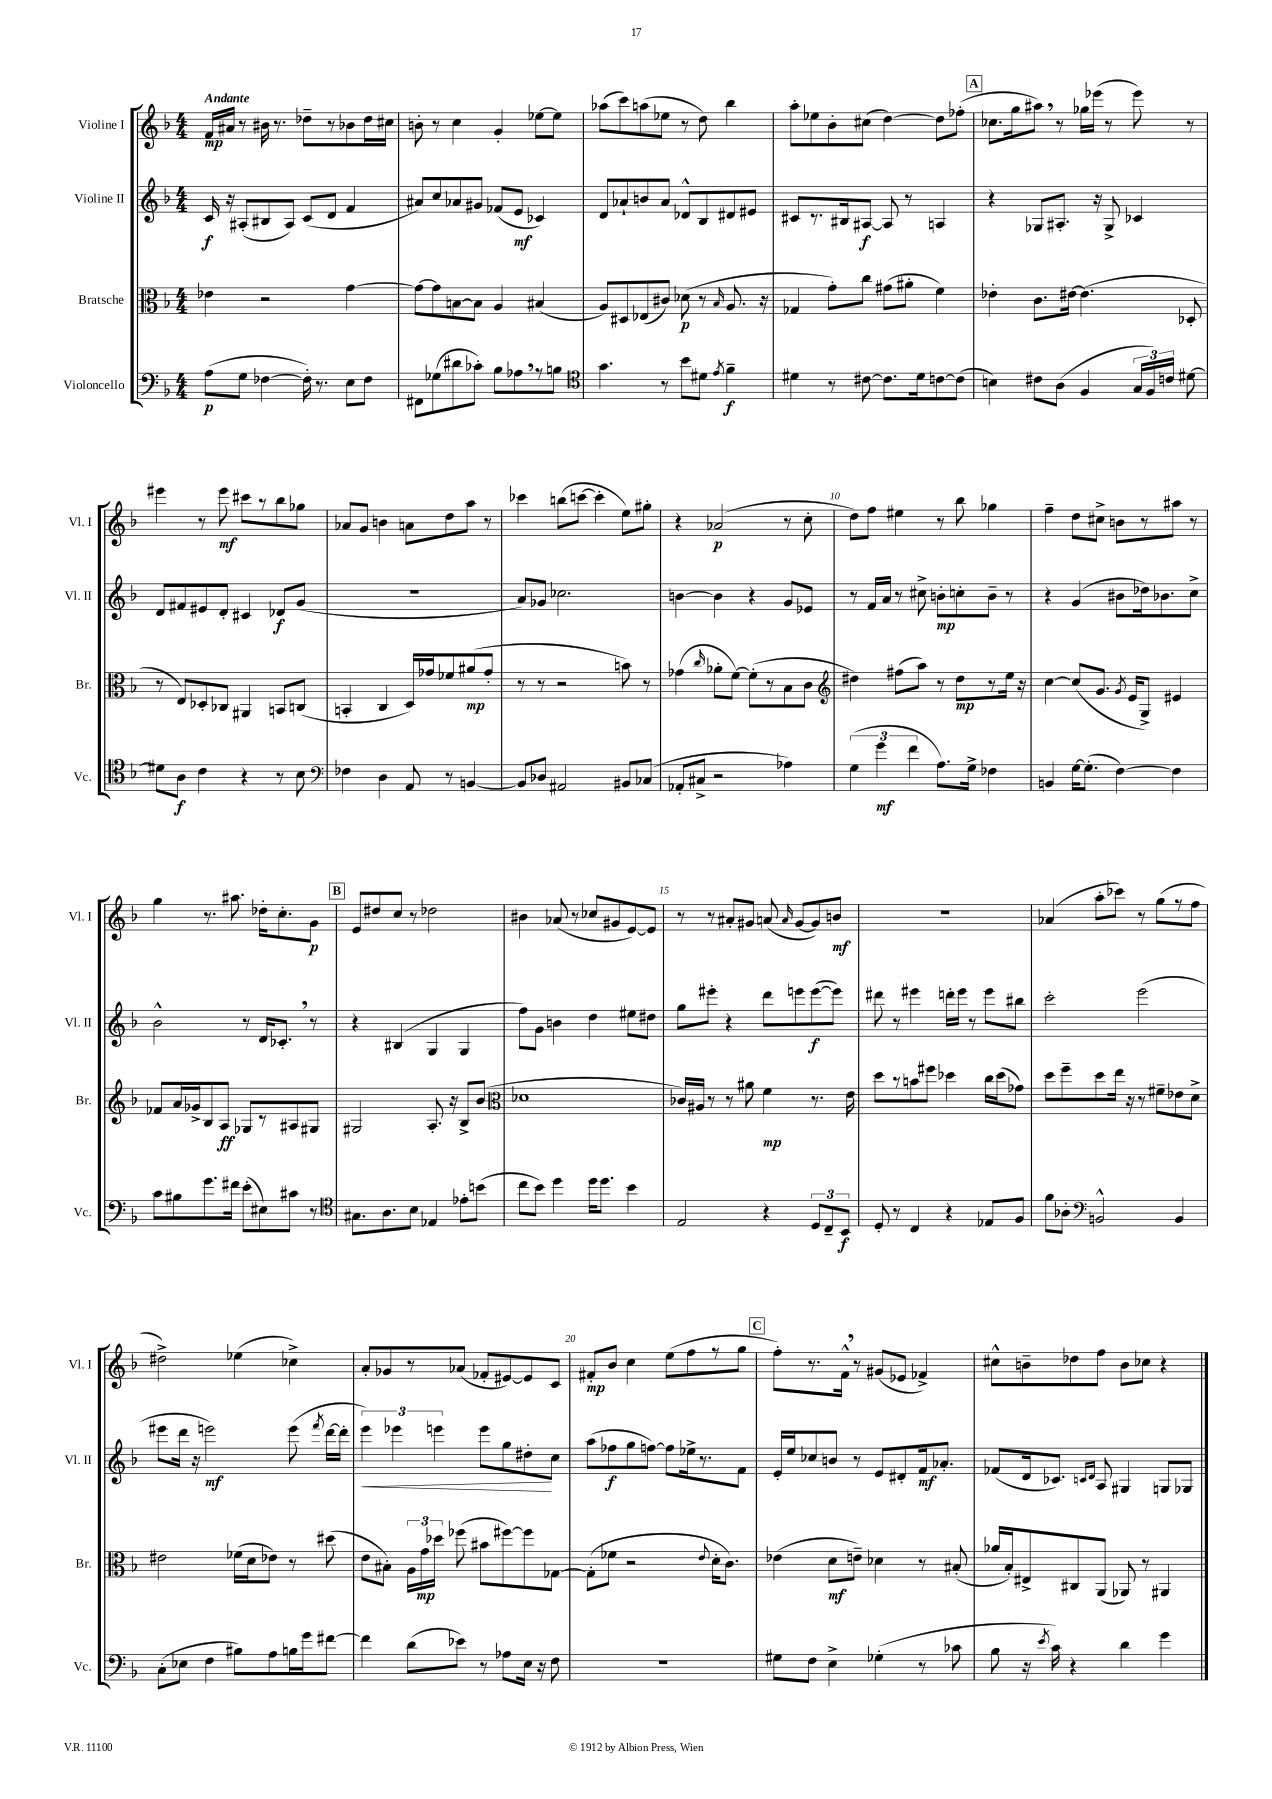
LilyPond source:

<<
\new StaffGroup <<
\new Staff = "s0" \with { instrumentName = "Violine I" shortInstrumentName = "Vl. I" } {
    \clef treble \key f \major \numericTimeSignature \time 4/4 \tempo "Andante"
    \autoBeamOff f'16[\mp ais'16] r8 bis'16 r8. des''8[-- r8 bes'8 des''16 cis''16] |
    b'8-. r8 c''4 g'4-. ees''8[~ ees''8] |
    aes''8[( c'''8) a''8( ees''8] r8 d''8) bes''4 |
    a''8[-. ees''8 bes'8-. cis''8]( d''4~) d''8[ fes''8]-.( |
    \mark \markup { \box "A" } ces''8.[ g''16 ais''8]) \breathe r8 ges''16[ ees'''16]( r8 ees'''8) r8 |
    eis'''4 r8 eis'''8\mf cis'''8[ r8 bes''8 ges''8] |
    aes'8[ g'8] b'4 a'8[ d''8 a''8] r8 |
    ces'''4 b''8[( c'''8]~ c'''4-. e''8[) gis''8]-. |
    r4 aes'2\p( r8 c''8-. |
    d''8[) f''8] eis''4 r8 bes''8 ges''4 |
    f''4-- d''8[ cis''8]-> b'8[ r8 ais''8] r8 |
    g''4 r8. ais''8. des''16[-. c''8.-. g'8]\p |
    \mark \markup { \box "B" } e'8[ dis''8 c''8] r8 des''2 |
    bis'4 aes'8( r8 ces''8[ gis'8 e'8~) e'8] |
    r8 r8 ais'8[-. gis'8] a'8( \grace { a'16 } gis'8[~ gis'8) b'8]\mf |
    R1 |
    aes'4( a''8[-. ces'''8]) r8 g''8[( r8 f''8] |
    dis''2->) ees''4( ces''4->) |
    a'8[-. ges'8 r8 aes'8]( fes'8[-. eis'8~) eis'8 c'8] |
    fis'8[-.\mp bes'8] c''4 e''8[( f''8 r8 g''8] |
    \mark \markup { \box "C" } f''8[-.) r8. f'16]-^ \breathe r8 gis'8[( ees'8] fes'4->) |
    cis''8[-^ b'8-- des''8 f''8] b'8[ ces''8] r4 \bar "|." |
}
\new Staff = "s1" \with { instrumentName = "Violine II" shortInstrumentName = "Vl. II" } {
    \clef treble \key f \major \numericTimeSignature \time 4/4
    \autoBeamOff c'16\f r16 ais8[-.( bis8 ais8]) c'8[( d'8] f'4 |
    ais'8[) c''8 aes'8 gis'8] fes'8[( e'8]\mf ces'4) |
    d'8[ aes'8-! b'8 aes'8] des'8[-^ bes8 dis'8 eis'8] |
    cis'8[ r8. bis16 ais8]~\f ais8 r8 a4 |
    \mark \markup { \box "A" } r4 ges8[ ais8.]-. r16 ges8-> ces'4 |
    d'8[ fis'8 eis'8 d'8]-. cis'4 des'8[\f g'8]( |
    r1 |
    a'8[) ges'8] ces''2. |
    b'4~ b'4 r4 g'8[ ees'8] |
    r8 f'16[ a'16] r8 cis''8-> b'8[-.\mp c''8-. b'8]-- r8 |
    r4 g'4( bis'8[ des''16) bes'8. c''8]-> |
    bes'2-^ r8 d'16[ ces'8.]-. \breathe r8 |
    \mark \markup { \box "B" } r4 bis4( g4 g4 |
    f''8[) g'8] b'4 d''4 eis''8[ dis''8] |
    g''8[ eis'''8]-. r4 d'''8[ e'''8 e'''8~\f( e'''8]) |
    dis'''8 r8 eis'''4 d'''16[-. eis'''16] r8 eis'''8[ bis''8] |
    c'''2-. e'''2( |
    eis'''8[ d'''16] r16 e'''2\mf) e'''8( \acciaccatura { f'''8 } d'''16[~ d'''16]-. |
    \tuplet 3/2 { e'''4\<) ees'''4 e'''4 } e'''8[ g''8 dis''8-.\! c''8] |
    a''8[( fes''8\f g''8 f''8]~) f''8[ ees''16-> r8. f'8] |
    \mark \markup { \box "C" } e'16[-. e''16 ces''8 b'8] r8 e'8[ dis'8-. f'16\mf aes'8.]-. |
    fes'8[( d'16 ces'8.]) \grace { c'16[ d'16] } a8 gis4 g8[ ges8] \bar "|." |
}
\new Staff = "s2" \with { instrumentName = "Bratsche" shortInstrumentName = "Br." } {
    \clef alto \key f \major \numericTimeSignature \time 4/4
    \autoBeamOff ees'4 r2 g'4~ |
    g'8[~ g'8 b8~ b8] a4 bis4( |
    a8[) dis8 ees8( cis'8]) des'8\p( r8 \grace { bes16 } a8. r16 |
    ges4 g'8[-.) c''8] gis'8[( ais'8]-. f'4) |
    \mark \markup { \box "A" } ees'4-. c'8.[ eis'16]~ eis'4.( des8-. |
    r8 e8[) des8-. ces8] ais,4 b,8[ c8]( |
    b,4-. c4 d16[) ges'16 fes'8 ais'8\mp( ges'8]-. |
    r8 r8 r2 b'8) r8 |
    ges'4( \grace { c''16 } aes'8[-. f'8]~) f'8[-.( r8 bes8 c'8] |
    \clef treble dis''4) fis''8[( a''8]) r8 dis''8[\mp r8 e''16] r16 |
    c''4~ c''8[( g'8.] \acciaccatura { g'8 } e'16[ g8]->) eis'4 |
    fes'8[ a'16 ges'16-> bes8 a8]\ff ges8[ r8 ais8 gis8] |
    \mark \markup { \box "B" } gis2 a8.-. r16 bes8[-> bes'8]( |
    \clef alto des'1 |
    ces'16[) ais16] r8 r8 ais'8 f'4\mp r8. e'16 |
    d''8[ r8 b'8 fis''8] des''4 c''16[ des''16( ges'8]) |
    d''8[ f''8-- d''8 e''16] r16 r8 fis'8[-- ees'8 d'8]-> |
    eis'2 fes'16[( d'16 ees'8]) r8 dis''8( |
    e'8[ bis8]-.) \tuplet 3/2 { a16[ g'16\mp des''16] } fes''8( bis'8[ fis''8~) fis''8 ges8]~ |
    ges8[-.( fes'8] r2 \appoggiatura { e'8 } d'16[-. c'8.]) |
    \mark \markup { \box "C" } ees'4( d'8[\mf e'8]--) des'4 r8 bis8-.( |
    aes'16[ bes16-.) eis8-> cis8 a,8]( aes,8) r8 ais,4 \bar "|." |
}
\new Staff = "s3" \with { instrumentName = "Violoncello" shortInstrumentName = "Vc." } {
    \clef bass \key f \major \numericTimeSignature \time 4/4
    \autoBeamOff a8[\p( g8] fes4~ fes16-.) r8. e8[ fes8] |
    fis,8[ ges8( dis'8 ces'8]-.) bes8[ aes8 \breathe r8 b8] |
    \clef tenor g'4. r8 bes'8[ dis'8] \acciaccatura { e'8 } f'4--\f |
    dis'4 r8 cis'8~ cis'8.[ dis'16 c'8~ c'8]( |
    \mark \markup { \box "A" } b4) cis'8[ a8]( f4 \tuplet 3/2 { g16[ f16) c'16] } dis'8~ |
    dis'8[ a8]\f c'4 r4 r8 bes8 |
    \clef bass fes4 d4 a,8 r8 b,4~ |
    b,8[ des8] ais,2 bis,8[ ces8]( |
    aes,8[-. cis8]-> r2 aes4) |
    \tuplet 3/2 { g4( g'4\mf f'4 } a8.[) g16]-> fes4 |
    b,4 g16[~ g8.]-.( f4~) f4 |
    c'8[ bis8 g'8. fis'16] e'8[-.( eis8) cis'8] r8 |
    \mark \markup { \box "B" } \clef tenor gis8.[ a8. bes8] ees4 ees'8[-. b'8]( |
    c''8[ bes'8]) d''4 d''16[ d''8.] bes'4 |
    e2 r4 \tuplet 3/2 { d8[ c8-- bes,8]\f } |
    d8-. r8 c4 r4 ees8[ f8] |
    f'8[ aes8]-. \clef bass b,2-^ b,4 |
    c8[-.( ees8] f4 bis8[) a8 b16 g'16 fis'8]~ |
    fis'4 d'8[( ees'8]) r8 aes8[ e16] r16 f8 |
    R1 |
    \mark \markup { \box "C" } gis8[ f8] e4-> ges4-.( r8 ces'8 |
    bes8 r16 \acciaccatura { e'8 } c'16) r4 d'4 g'4 \bar "|." |
}
>>
>>
\layout { \context { \Score \override BarNumber.break-visibility = ##(#f #t #t) barNumberVisibility = #(every-nth-bar-number-visible 5) } }
